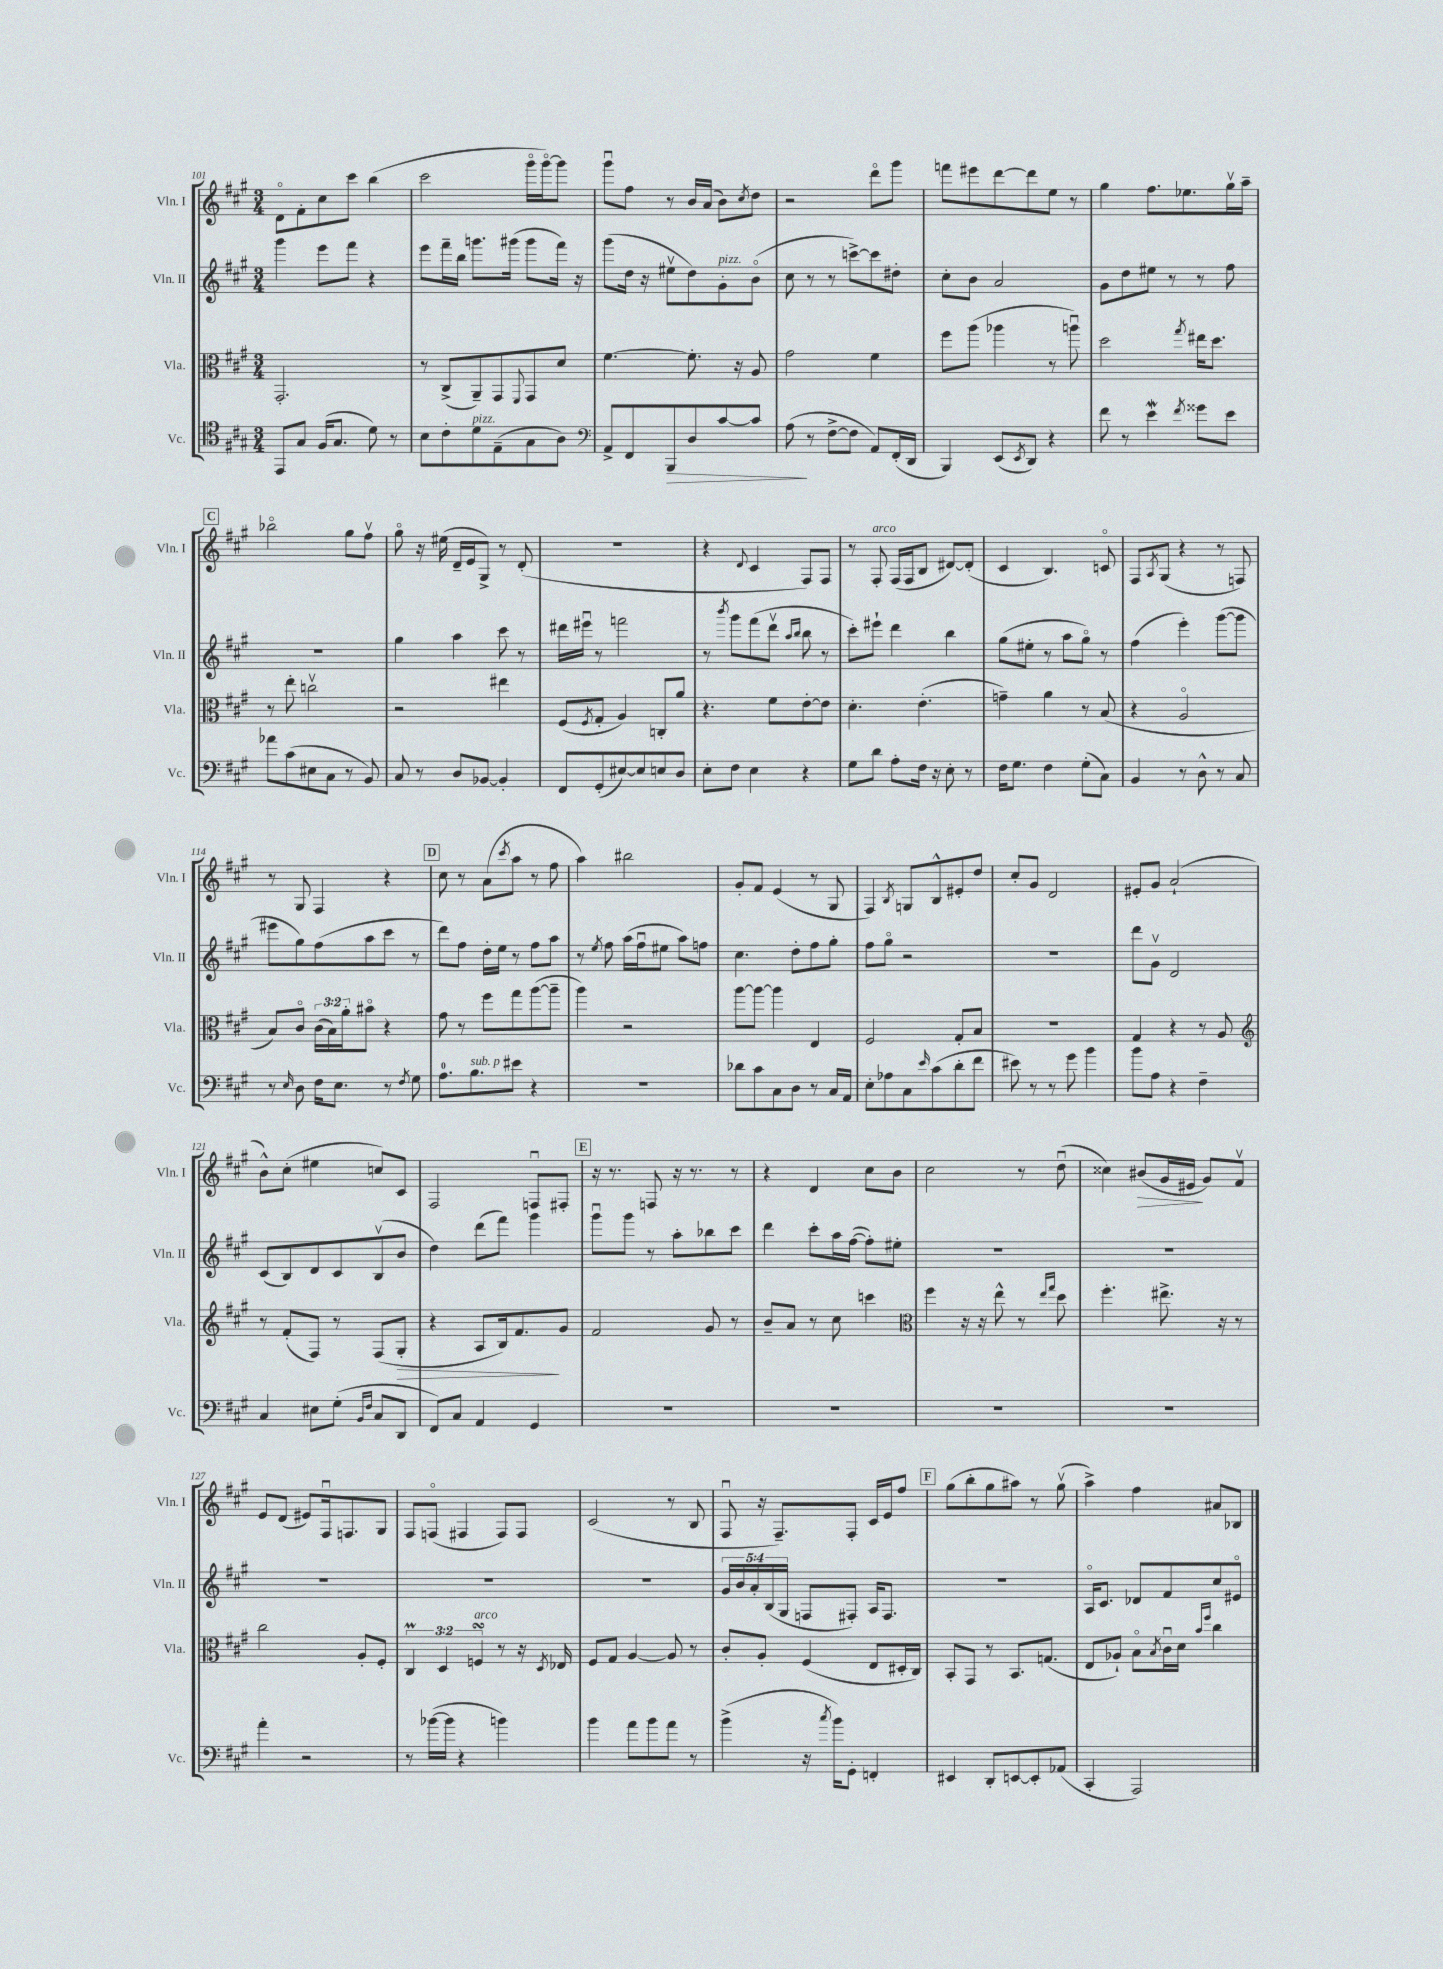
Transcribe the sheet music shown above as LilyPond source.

<<
\new StaffGroup <<
\new Staff = "s0" \with { instrumentName = "Vln. I" shortInstrumentName = "Vln. I" } {
    \clef treble \key a \major \numericTimeSignature \time 3/4
    d'8\flageolet fis'8-. cis''8 cis'''8 b''4( |
    cis'''2 gis'''16\flageolet gis'''16~\flageolet) gis'''8 |
    gis'''8\downbow fis''8 r8 b'16 a'16( b'8) \acciaccatura { cis''8 } d''8 |
    r2 d'''8\flageolet gis'''8 |
    f'''8 eis'''8 d'''8~ d'''8 e''8 r8 |
    gis''4 fis''8. ees''8. gis''16\upbow a''16-- |
    \mark \markup { \box "C" } bes''2\flageolet gis''8 fis''8\upbow |
    gis''8\flageolet r16 eis''16( d'16-- e'16 gis8->) r8 d'8-.( |
    R2. |
    r4 \appoggiatura { d'8 } cis'4 fis8) fis8 |
    r8 fis8-.^\markup { \italic "arco" } fis16( fis16 b8 dis'8~) dis'8-.( |
    cis'4 b4.) c'8\flageolet |
    fis8 \acciaccatura { a8 } gis8( r4 r8 f8) |
    r8 gis8 fis4 r4 |
    \mark \markup { \box "D" } cis''8 r8 a'8( \acciaccatura { cis'''8 } a''8 r8 fis''8 |
    a''4) bis''2 |
    gis'8-. fis'8 e'4( r8 gis8 |
    fis4) \acciaccatura { b8 } g8 b8-^ eis'8-. d''8 |
    cis''8-. gis'8 d'2 |
    eis'8-. gis'8 a'2-!( |
    b'8-^) cis''8-.( eis''4 c''8) cis'8 |
    fis2 f8\downbow fis8-. |
    \mark \markup { \box "E" } r16 r8. f8 r16 r8. r8 |
    r4 d'4 cis''8 b'8 |
    cis''2 r8 d''8\downbow( |
    cisis''4) bis'8\>( gis'16 eis'16\! gis'8) fis'8\upbow |
    e'8 d'8( eis'8) fis16\downbow f8. gis8 |
    fis8 f8\flageolet( fis4 fis8) fis8 |
    cis'2( r8 b8 |
    fis8\downbow r16 fis8.--) fis8-. cis'16 e'16 fis''8 |
    \mark \markup { \box "F" } gis''8( b''8-. gis''8 ais''8) r8 gis''8\upbow( |
    a''4->) fis''4 ais'8 bes8 \bar "|." |
}
\new Staff = "s1" \with { instrumentName = "Vln. II" shortInstrumentName = "Vln. II" } {
    \clef treble \key a \major \numericTimeSignature \time 3/4 \override Staff.TupletNumber.text = #tuplet-number::calc-fraction-text
    gis'''4 e'''8 fis'''8 r4 |
    e'''8 fis'''16-- b''16 g'''8. gis'''16( gis'''8 fis'''16) r16 |
    gis'''8( d''16 r16 eis''8\upbow d''8) gis'8-.^\markup { \italic "pizz." } b'8\flageolet( |
    cis''8 r8 r8 c'''8~->) c'''8 dis''8-. |
    cis''8-. b'8 a'2 |
    gis'8 d''8 eis''8 r8 r8 fis''8 |
    \mark \markup { \box "C" } R2. |
    gis''4 a''4 cis'''8 r8 |
    dis'''16 eis'''16\downbow r8 f'''2 |
    r8 \acciaccatura { b'''8 } gis'''8 fis'''8( d'''8\upbow \grace { a''16 b''16 } b''8 r8 |
    cis'''8-.) eis'''8-! d'''4 b''4 |
    gis''8( eis''8-. r8 a''8 gis''8\flageolet) r8 |
    fis''4( e'''4-.) gis'''8~( gis'''8 |
    eis'''8 gis''8) fis''8( a''8 cis'''8 r8 |
    \mark \markup { \box "D" } d'''8) fis''8 d''16-. e''16 r8 fis''8 a''8 |
    r8 \acciaccatura { e''8 } fis''8 a''16( fis''16\downbow eis''8 a''8) f''8 |
    cis''4. d''8-. fis''8 gis''8-. |
    fis''8 gis''8\flageolet r2 |
    R2. |
    d'''8 gis'8\upbow d'2 |
    cis'8( b8) d'8 cis'8 b8\upbow( b'8 |
    d''4) d'''8( fis'''8) gis'''4 |
    \mark \markup { \box "E" } gis'''8\downbow gis'''8 r8 a''8-. bes''8 cis'''8 |
    d'''4 cis'''8-. a''16 fis''16~( fis''8-.) eis''8-. |
    R2. |
    R2. |
    R2. |
    R2. |
    R2. |
    \tuplet 5/4 { gis'16 b'16 a'16-. b16( gis16 } f8 fis8-.) a16 fis8. |
    \mark \markup { \box "F" } R2. |
    a16\flageolet cis'8. des'8 fis'8 cis''8 eis'8\flageolet \bar "|." |
}
\new Staff = "s2" \with { instrumentName = "Vla." shortInstrumentName = "Vla." } {
    \clef alto \key a \major \numericTimeSignature \time 3/4 \override Staff.TupletNumber.text = #tuplet-number::calc-fraction-text
    gis,2.-. |
    r8 cis8->( a,8--) gis,8 \appoggiatura { fis,8 } gis,8 d'8 |
    fis'4.~ fis'8.-. r16 a8 |
    gis'2 fis'4 |
    fis''8 a''8( aes''4 r8 a''8\downbow) |
    d''2 \acciaccatura { gis''8 } eis''16 d''8. |
    \mark \markup { \box "C" } r8 e''8-. c''2\upbow |
    r2 eis''4 |
    fis8( \acciaccatura { fis8 } gis8-. a4) c8-. a'8 |
    r4. fis'8 e'8~-. e'8 |
    d'4.-. e'4.-.( |
    g'4--) a'4 r8 b8( |
    r4 a2\flageolet |
    b8) cis'8\flageolet \tuplet 3/2 { cis'16( b16) a'16-. } bis'8\flageolet r4 |
    \mark \markup { \box "D" } gis'8 r8 fis''8 gis''8 a''8~( a''8-- |
    a''4) r2 |
    a''8~ a''8~ a''4 e4 |
    fis2 gis8-. b8 |
    R2. |
    gis4 r4 r8 a8 |
    \clef treble r8 fis'8-.( fis8) r8 fis8( gis8-.\> |
    r4 a8 b16) fis'8.\! gis'8 |
    \mark \markup { \box "E" } fis'2 gis'8 r8 |
    b'8-- a'8 r8 cis''8 c'''4 |
    \clef alto fis''4 r16 r16 e''8-^ r8 \grace { e''16 gis''16 } d''8 |
    fis''4.-. eis''8.-> r16 r8 |
    cis''2 a8-. fis8-. |
    \tuplet 3/2 { cis4\prall d4 f4\turn^\markup { \italic "arco" } } r8 r16 \acciaccatura { d8 } ees16 |
    fis8 gis8 a4~ a8 r8 |
    cis'8-. a8-. fis4( e8 dis16-. cis16) |
    \mark \markup { \box "F" } b,8-. gis,8 r8 b,8. g8.( |
    e8 aes8-!) b8\flageolet \acciaccatura { b8 } cis'16\downbow d'16 \grace { b'16 fis''16 } cis''4 \bar "|." |
}
\new Staff = "s3" \with { instrumentName = "Vc." shortInstrumentName = "Vc." } {
    \clef tenor \key a \major \numericTimeSignature \time 3/4
    e,8 gis8 fis16( gis8. d'8) r8 |
    b8 cis'8-. d'8^\markup { \italic "pizz." } e8--( gis8 a8) |
    \clef bass a,8-> fis,8 b,,8\> d8 cis'8~ cis'8 |
    a8\!( r8 fis8~-> fis8 a,8) fis,16-.( d,16 |
    b,,4) e,8( \acciaccatura { e,8 } d,8) r4 |
    fis'8 r8 e'4\mordent \acciaccatura { fis'8 } gisis'8 e'8 |
    \mark \markup { \box "C" } aes'8 cis'8( eis8 cis8 r8 b,8) |
    cis8 r8 d8 bes,8~ bes,4-. |
    fis,8 gis,8-.( eis8~) eis8 e8 d8 |
    e8-. fis8 e4 r4 |
    gis8 d'8 a8-. fis16 r16 e8-. r8 |
    fis16 gis8. fis4 gis8-.( cis8) |
    b,4 r8 d8-^ r8 cis8 |
    r8 \grace { e16 } d8 fis16 e8. r8 \acciaccatura { fis8 } gis8 |
    \mark \markup { \box "D" } a8.-0 b8.^\markup { \italic "sub. p" } eis'8 r4 |
    R2. |
    des'8 cis'8 cis8 d8 r8 cis16 a,16 |
    e8-. aes8 cis8 \grace { e'16 } cis'8( d'8-. fis'8 |
    eis'8) r8 r8 gis'8 b'4 |
    b'8 a8 r4 fis4-- |
    cis4 eis8 gis8-.( \grace { b,16 fis16 } cis8 d,8 |
    fis,8) cis8 a,4 gis,4 |
    \mark \markup { \box "E" } R2. |
    R2. |
    R2. |
    R2. |
    a'4-. r2 |
    r8 bes'16~( bes'16 r4 b'4) |
    b'4 a'8 b'8 a'8 r8 |
    b'4->( r16 \acciaccatura { cis''8 } b'16) gis,8-. f,4-. |
    \mark \markup { \box "F" } eis,4 d,8-. e,8~ e,8-. aes,8( |
    cis,4-. a,,2) \bar "|." |
}
>>
>>
\layout { \context { \Score currentBarNumber = #101 } }
